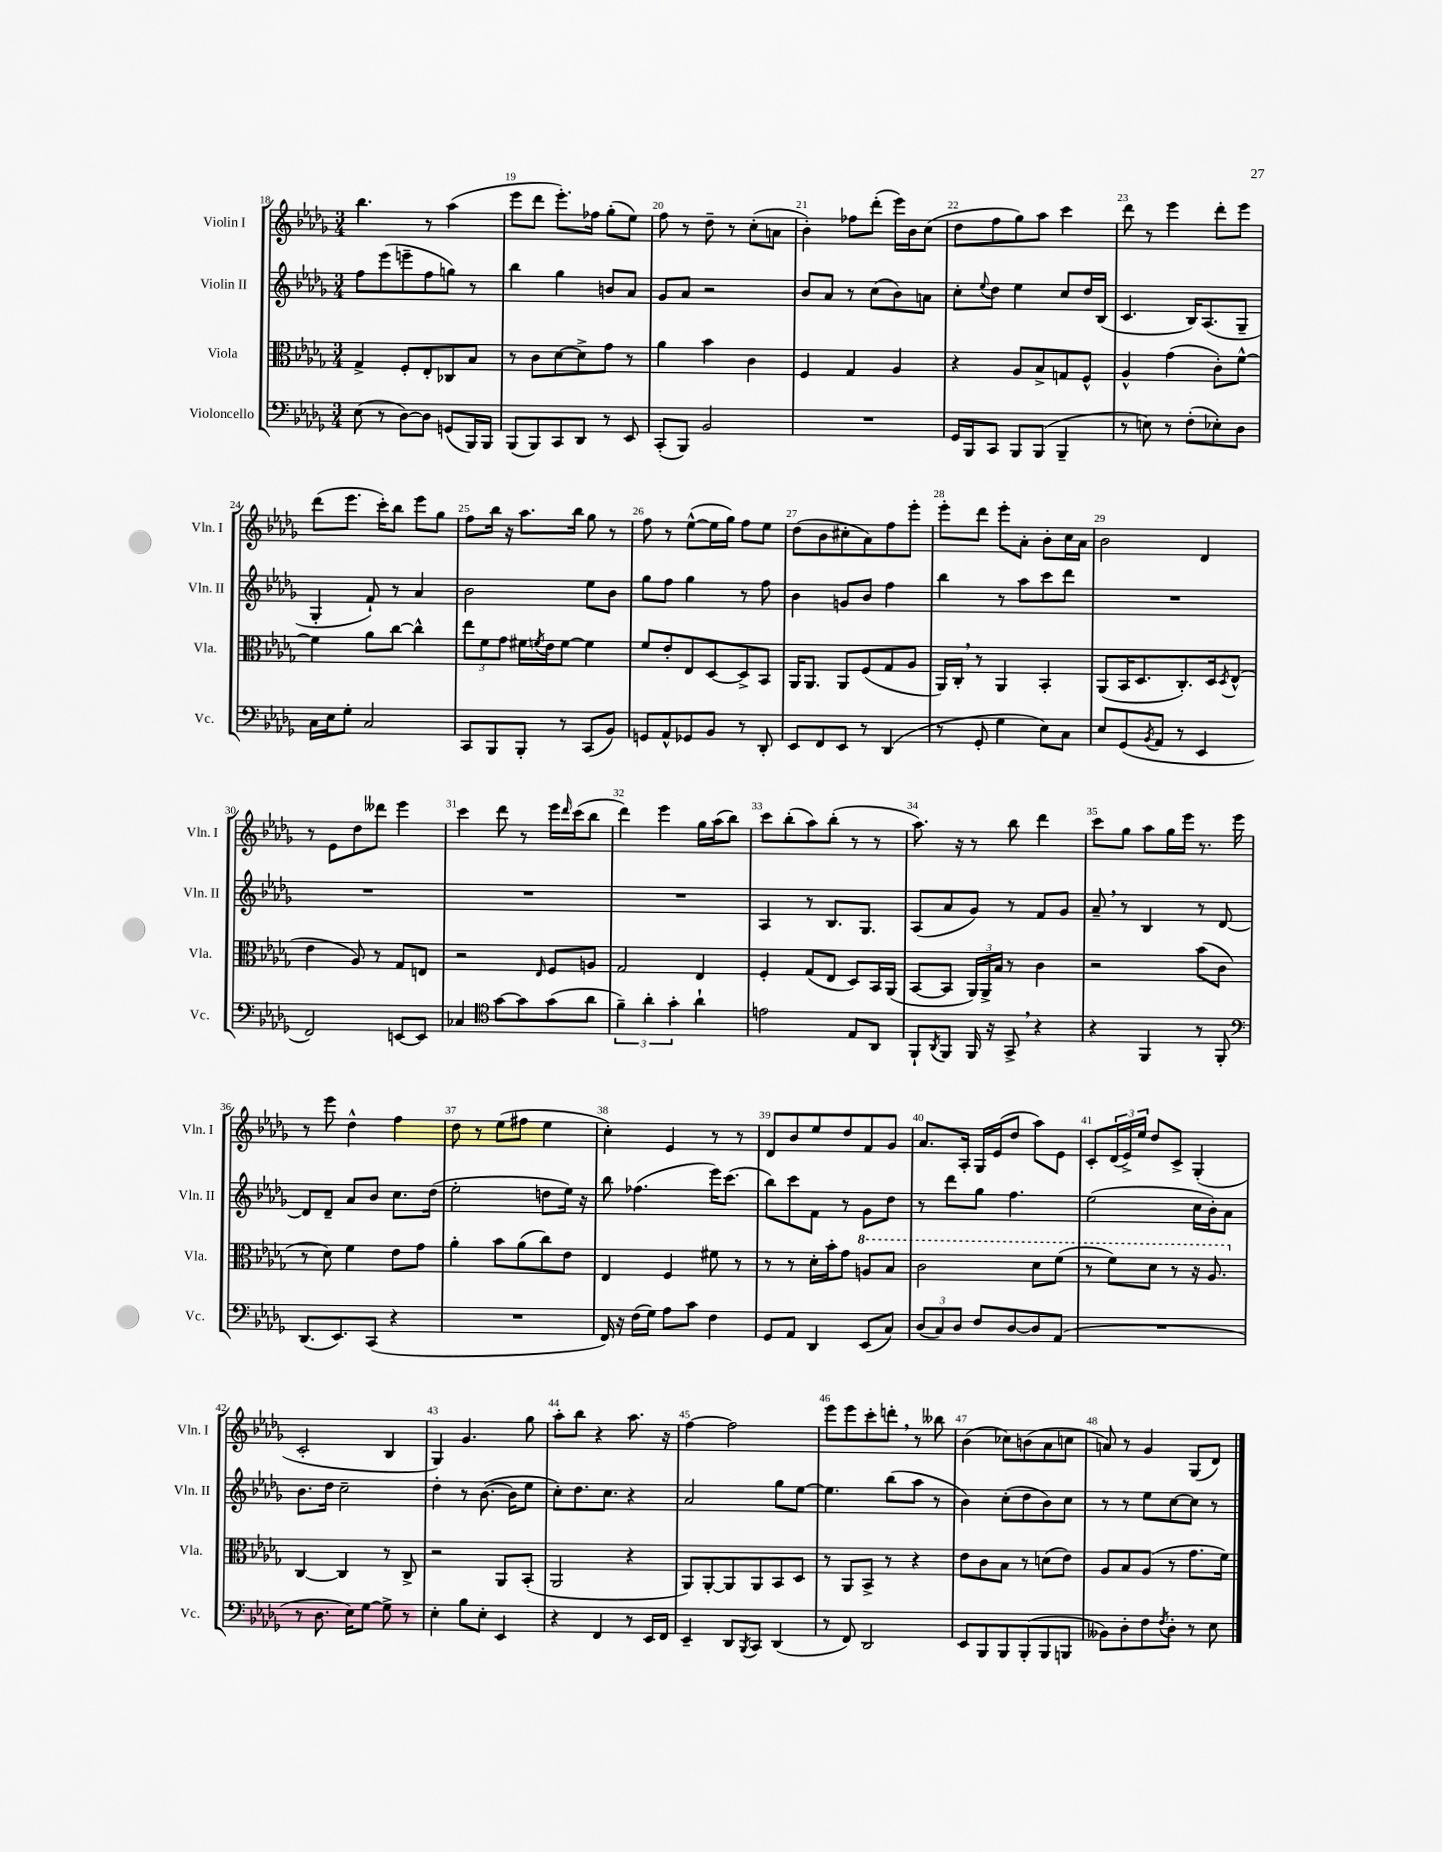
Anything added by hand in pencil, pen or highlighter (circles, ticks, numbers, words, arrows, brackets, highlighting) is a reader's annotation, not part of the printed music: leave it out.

**kern	**kern	**kern	**kern
*staff4	*staff3	*staff2	*staff1
*clefF4	*clefC3	*clefG2	*clefG2
*k[b-e-a-d-g-]	*k[b-e-a-d-g-]	*k[b-e-a-d-g-]	*k[b-e-a-d-g-]
*M3/4	*M3/4	*M3/4	*M3/4
(8E-	4G-^	8ff	4.bb-
8r	.	(8eee-	.
[8D-)	8F'	8eee~	.
8D-]	8E-'	8ff	8r
(8GG	8C-	8gg)	(4aa-
16BBB-)	8B-	8r	.
16BBB-	.	.	.
=	=	=	=
(8BBB-	8r	4bb-	8eee-
8BBB-)	8c	.	8ddd-
8CC	[8d-	4gg-	8.eee-')
8DD-	8d-^]	.	.
.	.	.	16ff-
8r	8g-	8b	(8gg-'
8EE-	8r	8a-	8ee-)
=	=	=	=
(8CC'	4a-	8g-	8ff
8BBB-)	.	8a-	8r
2BB-	4b-	2r	8dd-~
.	.	.	8r
.	4c	.	(8cc'
.	.	.	8a
=	=	=	=
2.r	4F	8b-	4b-')
.	.	8a-	.
.	4G-	8r	8ff-
.	.	(8cc	(8ddd-'
.	4A-	8b-)	16eee-)
.	.	.	16b-
.	.	8a	(8cc
=	=	=	=
16GG-	4r	8cc'	8dd-
16BBB-	.	.	.
.	.	8qqee-	.
8CC	.	8dd-	8ff
8BBB-	8A-	4ee-	8gg-)
(8BBB-	8B-^	.	8aa-
4BBB-~	8G	8cc	4ccc
.	8F^^	16dd-	.
.	.	(16B-	.
=	=	=	=
8r	4A-^^	4.c	8ddd-
8E)	.	.	8r
8r	(4g-	.	4eee-
(8F'	.	16B-)	.
.	.	(8.A-	.
8E-')	8c')	.	8ddd-'
8D-	[8f^^	8G-~	8eee-
=	=	=	=
16C	4f]	4G-'	(8ddd-
16E-	.	.	.
8G-'	.	.	8.eee-
2C	8a-	8f`)	.
.	.	.	16ccc')
.	[8cc	8r	8bb-
.	4cc^^]	4a-	8eee-
.	.	.	8gg-
=	=	=	=
8CC	12ee-	2b-	8ff
.	12f	.	.
8BBB-	.	.	16bb-
.	12g-	.	.
.	.	.	16r
8BBB-'	16f#	.	8.aa-
.	8qf	.	.
.	16e-	.	.
8r	[8f	.	.
.	.	.	16bb-
(8CC	4f]	8ee-	8gg-
8BB-)	.	8b-	8r
=	=	=	=
8GG	8f	8gg-	8ff
8AA-^^	8e-'	8ff	8r
8GG-	8E-	4gg-	([8ee-^^
8BB-	[8D-	.	16ee-]
.	.	.	16gg-)
8r	8D-^]	8r	8ff
8DD-'	8BB-	8ff	8ee-
=	=	=	=
8EE-	16AA-	4b-	(8dd-
.	8.AA-	.	.
8FF	.	.	8b-
8EE-	8AA-	8g	8cc#'
8r	(8F	8b-	8a-)
(4DD-	8G-	4ff	8ff
.	8A-	.	8eee-'
=	=	=	=
8r	16AA-)	4bb-	8eee-'
.	16C'	.	.
8GG-'	8r	.	8ddd-
4G-	4AA-	8r	8eee-'
.	.	8aa-	8a-'
8E-)	4BB-'	8ccc	8b-'
8C	.	8ddd-	16cc
.	.	.	16a-
=	=	=	=
8E-	(8AA-	2.r	2b-
(8GG-	16BB-	.	.
.	8.D-	.	.
8qBB-	.	.	.
8AA-	.	.	.
8r	8.C')	.	.
4EE-	.	.	4d-
.	16D-	.	.
.	8qD-	.	.
.	(8E-^^	.	.
=	=	=	=
2FF)	4e-	2.r	8r
.	.	.	8e-
.	8A-)	.	8dd-
.	8r	.	8ddd--
[8EE	8G-	.	4eee-
8EE]	8E	.	.
=	=	=	=
4C-	2r	2.r	4ccc
*clefC4	*	*	*
[8g-	.	.	8ddd-
8g-]	.	.	8r
.	16qqE-	.	.
(8g-	8F	.	16eee-
.	.	.	16qqddd-
.	.	.	(16ccc
8a-	8A	.	8bb-
=	=	=	=
6f~)	2G-	2.r	4ddd-)
6a-'	.	.	.
.	.	.	4eee-
6g-'	.	.	.
4a-`	4E-	.	16gg-
.	.	.	(16aa-
.	.	.	8bb-)
=	=	=	=
2e	4F'	4A-	8ccc
.	.	.	(8bb-'
.	(8G-	8r	8aa-)
.	8E-	8.B-	(8bb-'
8E-	8D-)	.	8r
.	.	8.G-	.
8AA-	16BB-	.	8r
.	(16AA-	.	.
=	=	=	=
8FF`	[8BB-	(8A-	8.aa-)
8qAA-	.	.	.
8FF	8BB-]	8a-	.
.	.	.	16r
16FF	24AA-)	8g-)	8r
.	24AA-^	.	.
16r	.	.	.
.	24B-	.	.
8GG-^	8r	8r	8bb-
4r	4c	8f	4ddd-
.	.	8g-	.
=	=	=	=
4r	2r	8a-~	8ccc
.	.	8r	8gg-
4FF	.	4B-	8aa-
.	.	.	16gg-
.	.	.	16eee-
8r	(8b-	8r	8.r
8FF'	8c	[8d-	.
.	.	.	16eee-
=	=	=	=
*clefF4	*	*	*
(8.DD-	8r	8d-]	8r
.	8d-)	8d-~	8eee-
8.EE-)	.	.	.
.	4f	8a-	4dd-^^
(8CC	.	8b-	.
4r	8e-	8.cc	4ff
.	8g-	.	.
.	.	(16dd-	.
=	=	=	=
2.r	4a-'	2ee-'	8dd-
.	.	.	8r
.	8b-	.	(8ee-
.	(8a-	.	8ff#
.	8cc)	8dd	4ee-
.	8e-	16ee-)	.
.	.	16r	.
=	=	=	=
16FF)	4E-	8bb-	4cc')
16r	.	.	.
(16F	.	(4.ff-	.
16G-)	.	.	.
8A-	4F	.	4e-
8c	.	.	.
4F	8f#	16eee-)	8r
.	.	(8.ccc	.
.	8r	.	8r
=	=	=	=
8GG-	8r	8bb-)	8d-
8AA-	8r	8ccc	8b-
4DD-	16d-'	8f	8ee-
.	16b-'	.	.
.	8g-	8r	8dd-
(8EE-	8a	8g-	8f
8C)	8b-	8dd-	8g-
=	=	=	=
(12D-	2cc	8r	8.a-
12C)	.	.	.
.	.	8ddd-	.
12D-	.	.	.
.	.	.	16A-'
8F	.	8gg-	16G-
.	.	.	(16e-
[8D-	.	4.ff	8dd-
8D-]	8dd-	.	8aa-)
(8AA-	(8ff	.	8e-
=	=	=	=
2.r	8r	(2ee-	8c'
.	8ff)	.	(24d-
.	.	.	24e-^)
.	.	.	24ee-
.	8dd-	.	8dd-
.	8r	.	8c^
.	16r	16cc	(4G-'
.	8.a-	16b-')	.
.	.	8a-	.
=	=	=	=
8r	[4C	8.b-	2c'
8.D-	.	.	.
.	.	16dd-	.
.	4C]	2cc~	.
16E-)	.	.	.
[8G-	.	.	.
8G-^]	8r	.	4B-
8r	8C^	.	.
=	=	=	=
4E-'	2r	4dd-'	4G-)
8B-	.	8r	4.g-
8E-'	.	([8.b-	.
4EE-	8AA-	.	.
.	.	16b-]	.
.	(8BB-'	8ee-	8gg-
=	=	=	=
4r	2AA-	8cc')	8aa-'
.	.	8.dd-	8bb-
4FF	.	.	4r
.	.	8.cc	.
8r	4r	4r	8.aa-
16EE-	.	.	.
16FF	.	.	16r
=	=	=	=
4EE-~	8AA-)	2a-	[4ff
.	[8AA-'	.	.
8DD-	8AA-]	.	2ff]
8qBBB-	.	.	.
8CC	8AA-	.	.
(4DD-	8BB-	8gg-	.
.	8D-	[8ee-	.
=	=	=	=
8r	8r	4.ee-]	8eee-
8FF)	8AA-	.	8eee-
2DD-	8BB-^	.	8ccc'
.	8r	(8bb-	8ddd'
.	4r	8aa-	8r
.	.	8r	8bb--
=	=	=	=
8EE-	8e-	4b-)	(4b-
8BBB-	8c	.	.
8BBB-	8B-	(8cc'	8cc-)
(8BBB-'	8r	8dd-	(8b
8BBB-	(8d	8b-)	8a-
8BBB	8e-)	8cc	8cc
=	=	=	=
8BB--)	8A-	8r	8a)
8D-'	8B-	8r	8r
8F	(8A-	8ee-	4g-
8qF	.	.	.
8D-'	8r	[8cc	.
8r	8.g-	8cc]	(8G-
8E-	.	8r	8d-)
.	16f)	.	.
==	==	==	==
*-	*-	*-	*-
